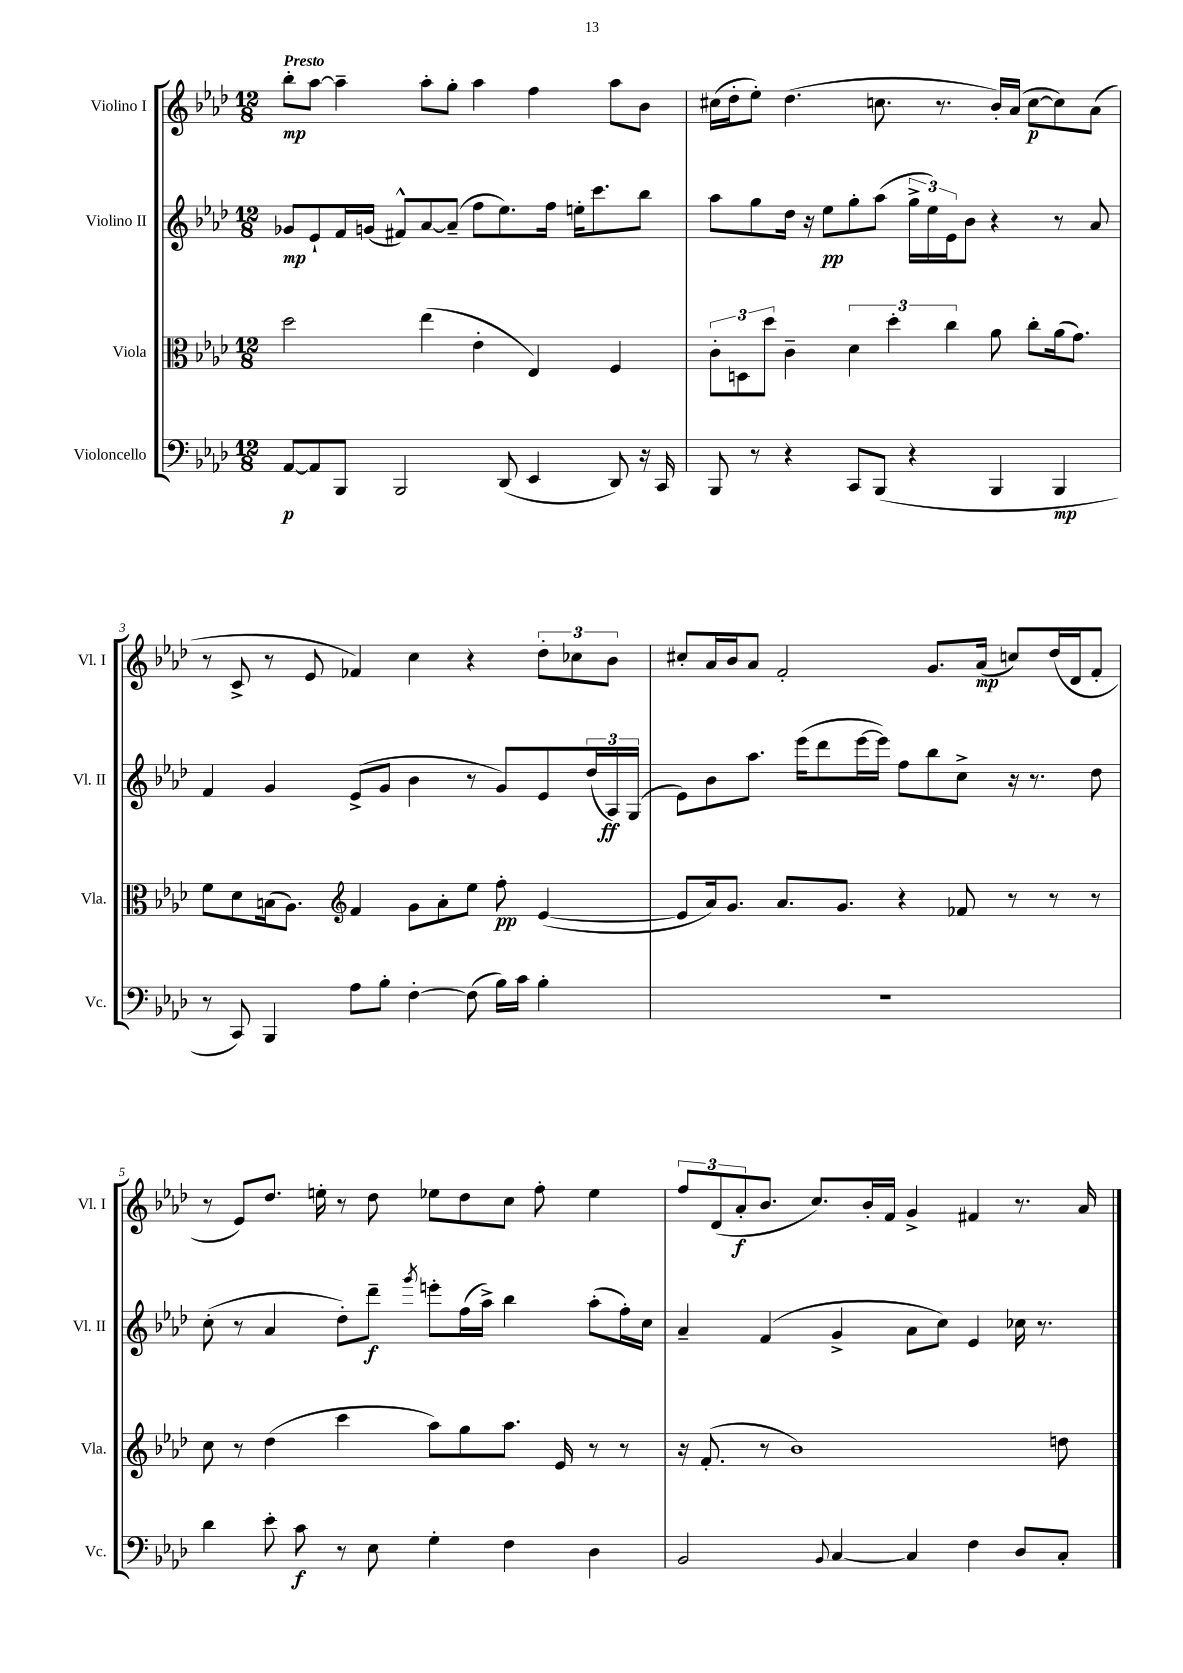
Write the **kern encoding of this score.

**kern	**dynam	**kern	**dynam	**kern	**dynam	**kern	**dynam
*part4	*part4	*part3	*part3	*part2	*part2	*part1	*part1
*staff4	*staff4	*staff3	*staff3	*staff2	*staff2	*staff1	*staff1
*I"Violoncello	*	*I"Viola	*	*I"Violino II	*	*I"Violino I	*
*I'Vc.	*	*I'Vla.	*	*I'Vl. II	*	*I'Vl. I	*
*clefF4	*	*clefC3	*	*clefG2	*	*clefG2	*
*k[b-e-a-d-]	*	*k[b-e-a-d-]	*	*k[b-e-a-d-]	*	*k[b-e-a-d-]	*
*M12/8	*	*M12/8	*	*M12/8	*	*M12/8	*
=1	=1	=1	=1	=1	=1	=1	=1
!	!	!	!	!	!	!LO:TX:a:B:t=Presto	!
[8AA-/L	p	2dd-\	.	8g-X/L	mp	8bb-'\L	mp
8AA-/]	.	.	.	8e-`/	.	[8aa-\J	.
8BBB-/J	.	.	.	16f/L	.	4aa-~\]	.
.	.	.	.	(16gn/JJ	.	.	.
2BBB-/	.	.	.	8f#X^^/L)	.	.	.
.	.	(4ee-\	.	[8a-/	.	8aa-'\L	.
.	.	.	.	(8a-~/J]	.	8gg'\J	.
.	.	4e-'\	.	8ff\L	.	4aa-\	.
(8DD-/	.	.	.	8.ee-\)	.	.	.
4EE-/	.	4E-/)	.	.	.	4ff\	.
.	.	.	.	16ff\Jk	.	.	.
.	.	.	.	16een'\KL	.	.	.
.	.	.	.	8.ccc\	.	.	.
8DD-/)	.	4F/	.	.	.	8aa-\L	.
16r	.	.	.	8bb-\J	.	8b-\J	.
16CC/	.	.	.	.	.	.	.
=2	=2	=2	=2	=2	=2	=2	=2
8BBB-/	.	12c'\L	.	8aa-\L	.	(16cc#X\LL	.
.	.	.	.	.	.	16dd-'\J	.
.	.	12Dn\	.	.	.	.	.
8r	.	.	.	8gg\	.	8ee-'\J)	.
.	.	12dd-\J	.	.	.	.	.
4r	.	4c~\	.	16dd-\Jk	.	(4.dd-\	.
.	.	.	.	16r	.	.	.
.	.	.	.	8ee-\L	pp	.	.
8CC/L	.	6d-\	.	8gg'\	.	.	.
(8BBB-/J	.	.	.	(8aa-\J	.	8.ccn\	.
.	.	6dd-'\	.	.	.	.	.
4r	.	.	.	24gg^\LL	.	.	.
.	.	.	.	24ee-\)	.	.	.
.	.	.	.	.	.	8.r	.
.	.	6cc\	.	24e-\J	.	.	.
.	.	.	.	8b-\J	.	.	.
4BBB-/	.	8a-\	.	4r	.	16b-'/LL)	.
.	.	.	.	.	.	(16a-/JJ	.
.	.	8cc'\L	.	.	.	[8cc\L	p
4BBB-/	mp	(16a-\k	.	8r	.	8cc\])	.
.	.	8.g\J)	.	.	.	.	.
.	.	.	.	8a-/	.	(8a-\J	.
!!LO:LB:g=z
=3	=3	=3	=3	=3	=3	=3	=3
8r	.	8f\L	.	4f/	.	8r	.
8CC/)	.	8d-\	.	.	.	8c^/	.
4BBB-/	.	(16Bn\k	.	4g/	.	8r	.
.	.	8.A-\J)	.	.	.	.	.
.	.	.	.	.	.	8e-/	.
*	*	*clefG2	*	*	*	*	*
8A-\L	.	4f/	.	(8e-^/L	.	4f-X/)	.
8B-'\J	.	.	.	8g/J	.	.	.
[4F'\	.	8g\L	.	4b-\	.	4cc\	.
.	.	8a-'\	.	.	.	.	.
(8F\]	.	8ee-\J	.	8r	.	4r	.
16B-\LL)	.	8ff'\	pp	8g/L)	.	.	.
16c\JJ	.	.	.	.	.	.	.
4B-'\	.	([4e-/	.	8e-/	.	12dd-'\L	.
.	.	.	.	.	.	12cc-X\	.
.	.	.	.	(24dd-/L	.	.	.
.	.	.	.	24A-/)	ff	12b-\J	.
.	.	.	.	(24G/JJ	.	.	.
=4	=4	=4	=4	=4	=4	=4	=4
1.r	.	8e-/L]	.	8e-\L)	.	8cc#X'/L	.
.	.	16a-/k)	.	8b-\	.	16a-/L	.
.	.	8.g/J	.	.	.	16b-/J	.
.	.	.	.	8.aa-\J	.	8a-/J	.
.	.	8.a-/L	.	.	.	2f'/	.
.	.	.	.	(16eee-\KL	.	.	.
.	.	.	.	8ddd-\	.	.	.
.	.	8.g/J	.	.	.	.	.
.	.	.	.	[16eee-\L	.	.	.
.	.	.	.	16eee-\JJ])	.	.	.
.	.	4r	.	8ff\L	.	.	.
.	.	.	.	8bb-\	.	8.g/L	.
.	.	8f-X/	.	8cc^\J	.	.	.
.	.	.	.	.	.	(16a-/Jk	mp
.	.	8r	.	16r	.	8ccn/L)	.
.	.	.	.	8.r	.	.	.
.	.	8r	.	.	.	(16dd-/L	.
.	.	.	.	.	.	16d-/J	.
.	.	8r	.	8dd-\	.	8f'/J	.
!!LO:LB:g=z
=5	=5	=5	=5	=5	=5	=5	=5
4d-\	.	8cc\	.	(8cc'\	.	8r	.
.	.	8r	.	8r	.	8e-/L)	.
8e-'\	.	(4dd-\	.	4a-/	.	8.dd-/J	.
8c\	f	.	.	.	.	.	.
.	.	.	.	.	.	16een'\	.
8r	.	4ccc\	.	8dd-'\L)	.	8r	.
8E-\	.	.	.	8ddd-~\J	f	8dd-\	.
.	.	.	.	8qggg/	.	.	.
4G'\	.	8aa-\L)	.	8eeen'\L	.	8ee-X\L	.
.	.	8gg\	.	(16ff\L	.	8dd-\	.
.	.	.	.	16aa-^\JJ)	.	.	.
4F\	.	8.aa-\J	.	4bb-\	.	8cc\J	.
.	.	.	.	.	.	8ff'\	.
.	.	16e-/	.	.	.	.	.
4D-\	.	8r	.	(8aa-'\L	.	4ee-\	.
.	.	8r	.	16ff'\L)	.	.	.
.	.	.	.	16cc\JJ	.	.	.
=6	=6	=6	=6	=6	=6	=6	=6
2BB-/	.	16r	.	4a-~/	.	12ff/L	.
.	.	(8.f'/	.	.	.	.	.
.	.	.	.	.	.	(12d-/	.
.	.	.	.	.	.	12a-'/	f
.	.	8r	.	(4f/	.	8.b-/J	.
.	.	1b-)	.	.	.	.	.
.	.	.	.	.	.	8.cc/L)	.
8qqBB-/	.	.	.	.	.	.	.
[4C/	.	.	.	4g^/	.	.	.
.	.	.	.	.	.	16b-'/L	.
.	.	.	.	.	.	16f/JJ	.
4C/]	.	.	.	8a-\L	.	4g^/	.
.	.	.	.	8cc\J)	.	.	.
4F\	.	.	.	4e-/	.	4f#X/	.
8D-/L	.	.	.	16cc-X\	.	8.r	.
.	.	.	.	8.r	.	.	.
8C'/J	.	8ddn\	.	.	.	.	.
.	.	.	.	.	.	16a-/	.
==	==	==	==	==	==	==	==
*-	*-	*-	*-	*-	*-	*-	*-
